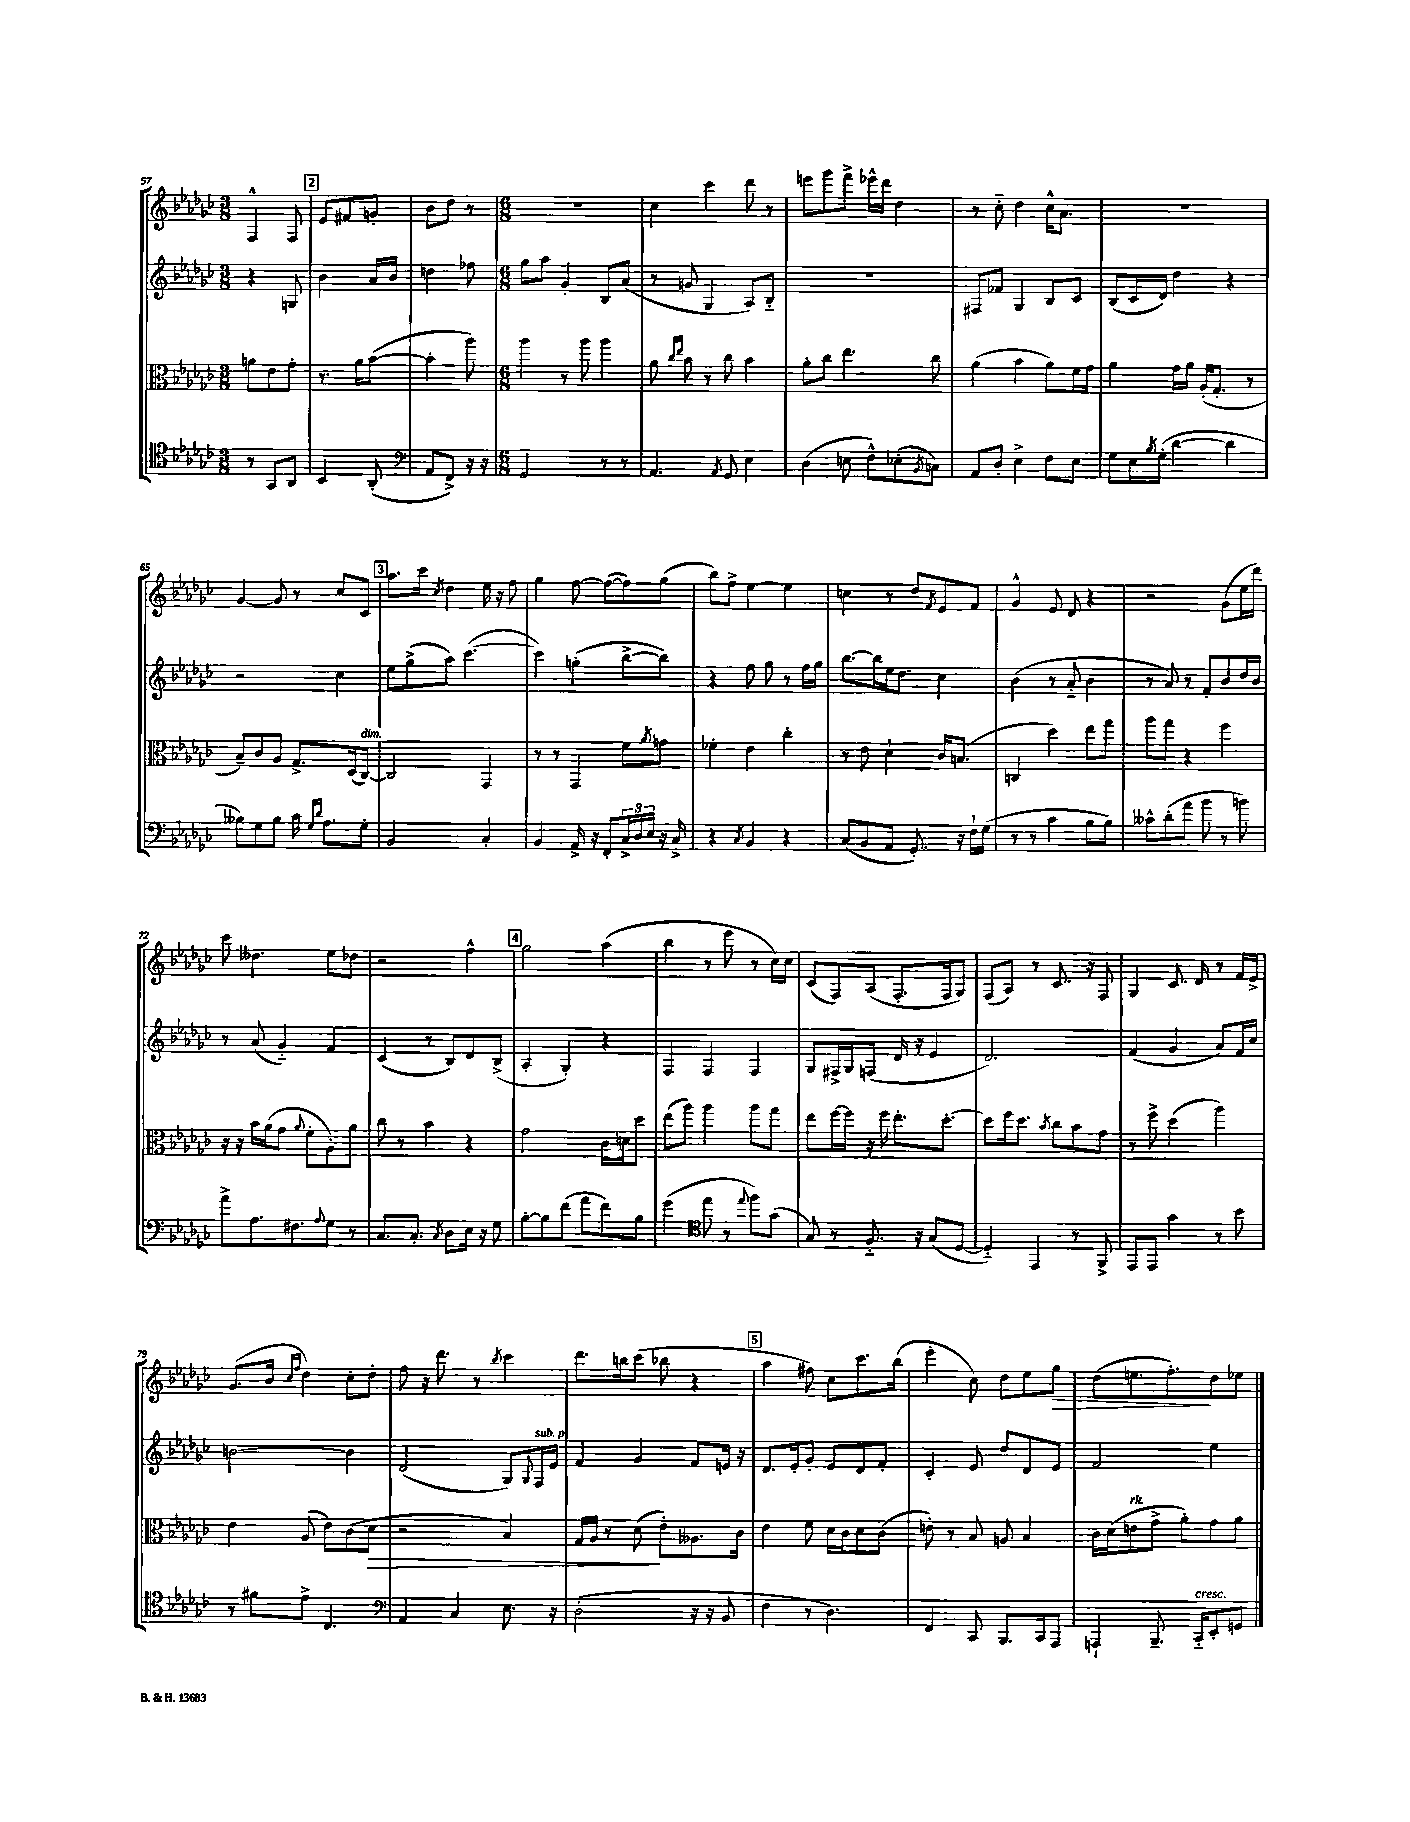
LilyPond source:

<<
\new StaffGroup <<
\new Staff = "s0" {
    \clef treble \key ges \major \numericTimeSignature \time 3/8
    f4-^ f8 |
    \mark \markup { \box "2" } ees'8 fis'8 g'8-. |
    bes'8 des''8 r8 |
    \numericTimeSignature \time 6/8 R2. |
    ces''4 ces'''4 des'''8 r8 |
    e'''8 ges'''8 f'''8-> ees'''16-^ des'''16 des''4 |
    r8 ces''8-_ des''4 ces''16-^ aes'8. |
    R2. |
    ges'4~ ges'8 r8 ces''8 ces'8 |
    \mark \markup { \box "3" } aes''8. ces'''16 \acciaccatura { ces''8 } des''4 ees''16 r16 f''8 |
    ges''4 f''8~ f''8~( f''8) ges''8( |
    bes''8) f''8-> ees''4~ ees''4 |
    c''4 r8 des''8 \acciaccatura { f'8 } ees'8 f'8 |
    ges'4-^ ees'8 des'8 r4 |
    r2 ges'8( ees''16 des'''16) |
    ces'''8 deses''4. ees''8 des''8 |
    r2 f''4-^ |
    \mark \markup { \box "4" } ges''2 aes''4( |
    bes''4 r8 ees'''8 r8 ces''16) ces''16 |
    ces'8( f8) aes8( f8.-. f16 ges8) |
    f8( aes8) r8 ces'8. r16 f8 |
    ges4 ces'8. des'16 r8 f'16 ees'16-> |
    ges'8.( bes'16 \grace { ces''16 f''16 } des''4) ces''8-. des''8-. |
    f''8 r16 des'''8. r8 \acciaccatura { bes''8 } ces'''4 |
    des'''8. b''16 ces'''8( bes''8 r4 |
    \mark \markup { \box "5" } aes''4 fis''8) ces''8 ces'''8. bes''16( |
    ees'''4-. ces''8) des''8 ees''8 ges''8\> |
    des''8( e''8. f''8.-.\!) des''8 ees''8 \bar "|." |
}
\new Staff = "s1" {
    \clef treble \key ges \major \numericTimeSignature \time 3/8
    r4 g8 |
    \mark \markup { \box "2" } bes'4 aes'16 bes'16 |
    d''4 fes''8 |
    \numericTimeSignature \time 6/8 ges''8 aes''8 ges'4-. bes8 aes'8( |
    r8 g'8 ges4 aes8) bes8-_ |
    R2. |
    fis8 fes'8 ges4 bes8 ces'8 |
    bes8( ces'16 des'16) des''4 r4 |
    r2 ces''4 |
    \mark \markup { \box "3" } ees''8 ges''8->( aes''8) ces'''4.~( |
    ces'''4) g''4-.( bes''8~-> bes''8) |
    r4 f''8 ges''8 r8 f''16 ges''16 |
    bes''8.~ bes''16 ees''16 des''8. ces''4 |
    bes'4( r8 aes'8-_ bes'4 |
    r8 aes'8) r8 f'8-. bes'8 des''16 bes'16 |
    r8 aes'8( ges'4-_) f'4 |
    ces'4( r8 bes8) des'8 bes8->( |
    \mark \markup { \box "4" } aes4-. ges4-.) r4 |
    f4 f4 f4 |
    ges8 fis16-> ges16 f8( des'16 r16 ees'4 |
    des'2.) |
    f'4( ges'4 aes'8) f'16 ces''16 |
    b'2~ b'4 |
    des'2( ges8) \appoggiatura { ges8 } f16^\markup { \italic "sub. p" } ees'16 |
    f'4 ges'4 f'8 e'16 r16 |
    \mark \markup { \box "5" } des'8. ees'16-. ges'8-. ees'8 des'8 f'8-. |
    ces'4-. ees'8 des''8 des'8 ees'8 |
    f'2 ees''4 \bar "|." |
}
\new Staff = "s2" {
    \clef alto \key ges \major \numericTimeSignature \time 3/8
    a'8 ees'8 ges'8-. |
    \mark \markup { \box "2" } r8. aes'16 bes'8~( |
    bes'4-. aes''8) |
    \numericTimeSignature \time 6/8 aes''4 r8 aes''8 aes''4 |
    aes'8 \grace { ces''16 ees''16 } bes'8 r8 ces''8 bes'4 |
    aes'8-. ces''8 ees''4. ces''8 |
    aes'4( bes'4 aes'8) f'16 ges'16 |
    aes'4 ges'16 aes'16 aes16-.( ges8.-. r8 |
    bes8--) ces'8 aes8 ges8.-> des16( ces8~^\markup { \italic "dim." }) |
    \mark \markup { \box "3" } ces2 ges,4 |
    r8 r8 ges,4 f'8 \acciaccatura { aes'8 } g'8 |
    fes'4-. ees'4 ces''4-. |
    r8 ees'8 des'4-! ces'16 b8.( |
    c4 des''4) ees''8 ges''8 |
    aes''8 ges''8 r4 f''4 |
    r16 r16 bes'16 aes'16( ges'8 \appoggiatura { aes'8 } f'8-. aes8-.) aes'8 |
    ces''8 r8 bes'4 r4 |
    \mark \markup { \box "4" } ges'2 ces'16 d'16 des''8 |
    ees''8( aes''8) aes''4 aes''8 ges''8 |
    ees''8 f''16~ f''16 r16 f''16 ees''8.-. des''8.~-. |
    des''8 f''16 des''8. \acciaccatura { bes'8 } ces''8 bes'8 ges'8 |
    r8 f''8-> des''4( aes''4) |
    ees'4 aes8( ees'8) ces'8( des'8\> |
    r2 bes4) |
    ges16 aes16 r8 des'8\!( ees'8-.) aeses8. ces'16 |
    \mark \markup { \box "5" } ees'4 f'8 des'16 ces'16 des'8 ces'8( |
    e'8-.) r8 bes8 a8 bes4 |
    ces'16 des'16( e'8^\markup { \italic "rit." } ges'8-> aes'8-.) ges'8 aes'8 \bar "|." |
}
\new Staff = "s3" {
    \clef tenor \key ges \major \numericTimeSignature \time 3/8
    r8 ges,8 aes,8 |
    \mark \markup { \box "2" } bes,4 aes,8-.( |
    \clef bass aes,8 f,8->) r16 r16 |
    \numericTimeSignature \time 6/8 ges,2 r8 r8 |
    aes,4. \acciaccatura { aes,8 } ges,8 ees4 |
    des4( e8 f8-^) ees8-.( \acciaccatura { bes,8 } c8) |
    aes,8 des8-. ees4-> f8 ees8 |
    ges8 ees16 \acciaccatura { bes8 } ges16-.( des'4~ des'4 |
    beses8) ges8 beses8 ces'16 \grace { ges16 des'16 } aes8. ges8-. |
    \mark \markup { \box "3" } bes,2 ces4-. |
    bes,4 aes,16-> r16 f,8-. \tuplet 3/2 { ces16-> des16 ees16 } r16 ces16-> |
    r4 \acciaccatura { ces8 } bes,4 r4 |
    ces8( bes,8 aes,8 ges,8.-.) r16 f16-! ges16( |
    r8 r8 ces'4 bes8 bes8) |
    ceses'8-^ des'8-.( aes'8 bes'8 r8 b'8) |
    aes'8-> aes8. fis8. \appoggiatura { aes8 } ges8 r8 |
    ces8. ces8.-. \acciaccatura { ces8 } des8 ees16 r16 ges8 |
    \mark \markup { \box "4" } bes8~-. bes8 f'8( aes'8 f'8) bes8 |
    ges'4( \clef tenor ees''8 r8 \appoggiatura { ees''8 } f''8) ges'8( |
    ges8) r8 f8.-_ r16 ges8( des8~ |
    des4-_) ees,4 r8 f,8-> |
    ees,8 ees,8 ges'4 r8 bes'8 |
    r8 fis'8 ees'8-> ces4. |
    \clef bass aes,4 ces4 ees8. r16 |
    des2-.( r16 r16 bes,8 |
    \mark \markup { \box "5" } f4 r8 des4.) |
    f,4 ces,8 bes,,8. ces,16 aes,,8 |
    a,,4-! bes,,8.-- ces,16-_^\markup { \italic "cresc." } ees,8-. g,8 \bar "|." |
}
>>
>>
\layout { \context { \Score currentBarNumber = #57 } }
